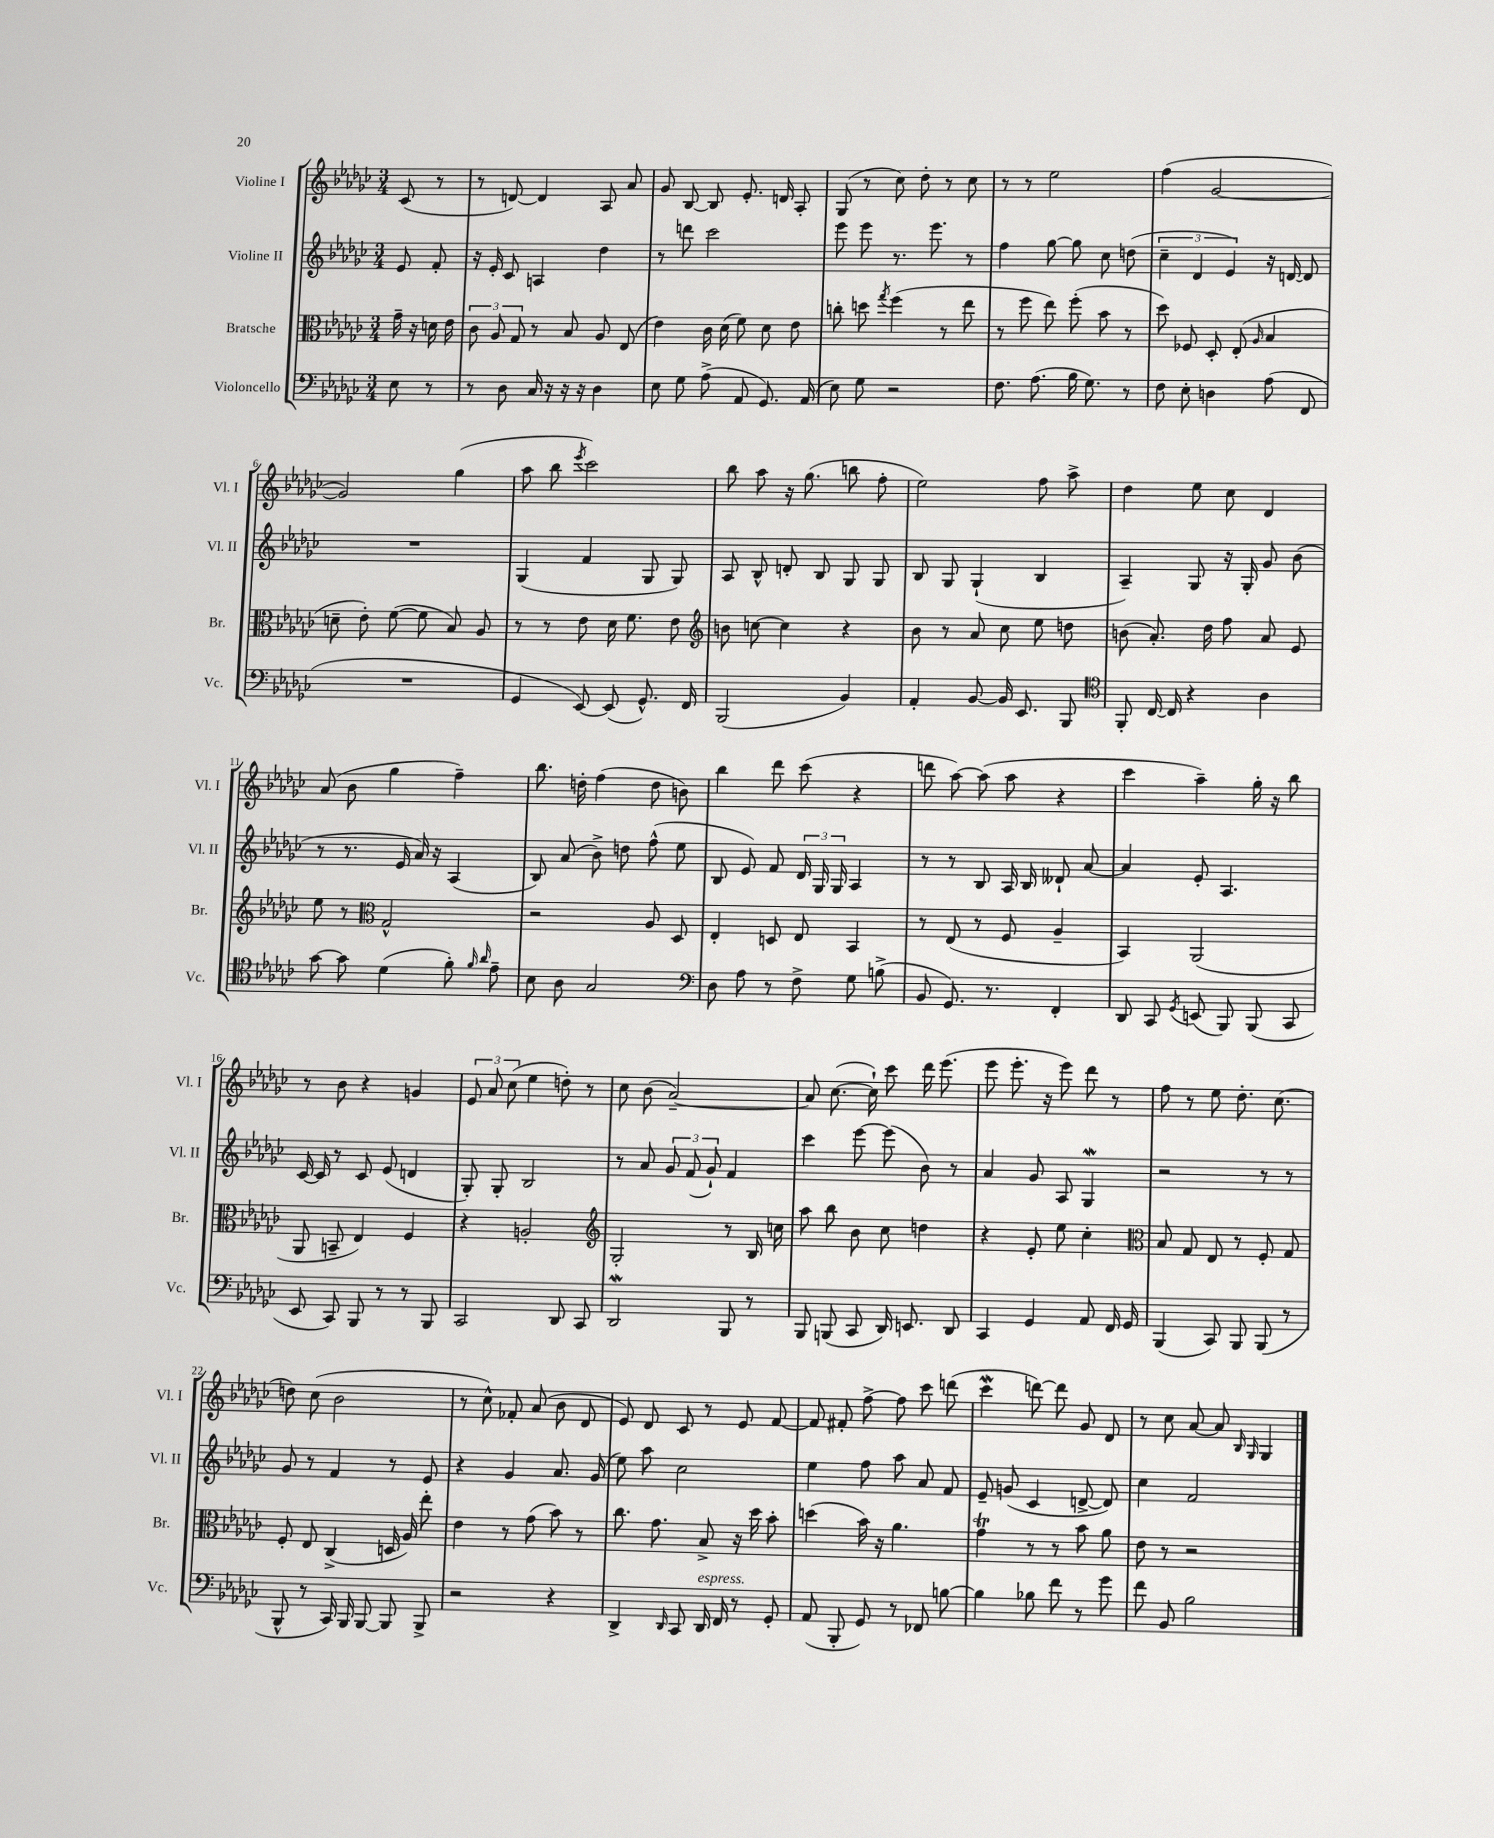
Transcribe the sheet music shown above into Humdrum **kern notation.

**kern	**kern	**kern	**kern
*part4	*part3	*part2	*part1
*staff4	*staff3	*staff2	*staff1
*I"Violoncello	*I"Bratsche	*I"Violine II	*I"Violine I
*I'Vc.	*I'Br.	*I'Vl. II	*I'Vl. I
*clefF4	*clefC3	*clefG2	*clefG2
*k[b-e-a-d-g-c-]	*k[b-e-a-d-g-c-]	*k[b-e-a-d-g-c-]	*k[b-e-a-d-g-c-]
*M3/4	*M3/4	*M3/4	*M3/4
=	=	=	=
8E-\	16g-~\	8e-/	(8c-/
.	16r	.	.
8r	16dn\	8f'/	8r
.	16e-\	.	.
=1	=1	=1	=1
8r	12c-\	16r	8r
.	.	16e-'/	.
.	12A-/	.	.
8D-\	.	8c-/	[8dn/)
.	12G-/	.	.
16C-/	8r	4An/	4d/]
16r	.	.	.
16r	8B-/	.	.
16r	.	.	.
4D-\	8A-/	4dd-\	8A-/
.	(8E-/	.	8a-/
=2	=2	=2	=2
8E-\	4e-\)	8r	8g-/
8G-\	.	8dddn\	[8B-/
(8A-^\	16c-\	2ccc-\	8B-/]
.	(16d-\	.	.
8AA-/	8f\)	.	8.e-'/
8.GG-/)	8d-\	.	.
.	.	.	16dn/
.	8e-\	.	8A-'/
(16AA-/	.	.	.
=3	=3	=3	=3
8E-\)	8ccn'\	8eee-\	(8G-/
8G-\	8ddn\	8eee-\	8r
.	8qgg-/	.	.
2r	(4ff\	8.r	8cc-\)
.	.	.	8dd-'\
.	.	8.eee-\	.
.	8r	.	8r
.	8ee-\	8r	8cc-\
=4	=4	=4	=4
8.F\	8r	4ff\	8r
.	8ff\	.	8r
(8.A-\	.	.	.
.	8ee-\)	[8gg-\	2ee-\
16B-\	(8ff'\	8gg-\]	.
8.G-\)	.	.	.
.	8b-\	8cc-\	.
8r	8r	(8ddn\	.
=5	=5	=5	=5
8F\	8dd-\)	6cc-~\	(4ff\
8E-'\	8F-X/	.	.
.	.	6d-/	.
4Dn\	8D-'/	.	[2g-/
.	.	6e-/)	.
.	(8E-'/	.	.
.	16qqA-/	.	.
(8A-\	4B-/	16r	.
.	.	[16dn/	.
8FF/	.	8d/]	.
!!LO:LB:g=z
=6	=6	=6	=6
2.r	8dn~\	2.r	2g-/])
.	8e-'\)	.	.
.	([8f\	.	.
.	8f\]	.	.
.	8B-/)	.	(4gg-\
.	8A-/	.	.
=7	=7	=7	=7
4GG-/	8r	(4G-/	8aa-\
.	8r	.	8bb-\
.	.	.	8qeee-/
[8EE-/)	8e-\	4f/	2ccc-\)
(8EE-/]	16d-\	.	.
.	8.f\	.	.
8.GG-^^/)	.	8G-/	.
.	8e-\	8G-/)	.
16FF/	.	.	.
=8	=8	=8	=8
*	*clefG2	*	*
(2BBB-/	8bn\	8A-/	8bb-\
.	[8ccn\	8B-^^/	8aa-\
.	4cc\]	8dn'/	16r
.	.	.	(8.gg-\
.	.	8B-/	.
4BB-/)	4r	8G-/	8bbn\
.	.	8G-/	8ff'\
=9	=9	=9	=9
4AA-'/	8b-\	8B-/	2ee-\)
.	8r	8G-/	.
[8BB-/	8a-/	(4G-`/	.
16BB-/]	8cc-\	.	.
8.EE-/	.	.	.
.	8ee-\	4B-/	8ff\
8BBB-/	8ddn\	.	8aa-^\
=10	=10	=10	=10
*clefC4	*	*	*
8FF'/	(8bn\	4A-~/)	4dd-\
[16C-/	8.a-'/)	.	.
16C-/]	.	.	.
4r	.	8G-/	8ee-\
.	16dd-\	.	.
.	8ff\	16r	8cc-\
.	.	16G-'/	.
4A-\	8a-/	8g-/	4d-/
.	8e-/	(8b-\	.
!!LO:LB:g=z
=11	=11	=11	=11
[8g-\	8ee-\	8r	(8a-/
8g-\]	8r	8.r	8b-\
*	*clefC3	*	*
(4d-\	2G-^^/	.	4gg-\
.	.	16e-/	.
.	.	16a-/)	.
.	.	16r	.
8f'\)	.	(4A-/	4ff~\)
16qqf/	.	.	.
16qqa-/	.	.	.
8e-~\	.	.	.
=12	=12	=12	=12
8B-\	2r	8B-/)	8.bb-\
8A-\	.	(8a-/	.
.	.	.	16ddn'\
2G-/	.	8b-^\)	(4ff\
.	.	8ddn\	.
.	8A-/	(8ff^^\	8dd\
.	8D-/	8ee-\	8bn\)
=13	=13	=13	=13
*clefF4	*	*	*
8D-\	4E-'/	8B-/	4bb-\
8A-\	.	8e-/)	.
8r	8Dn/	8f/	8ddd-\
8F^\	8E-/	24d-/	(8ccc-\
.	.	24G-/	.
.	.	24G-/	.
8G-\	4BB-/	4A-/	4r
(8Bn^\	.	.	.
=14	=14	=14	=14
8BB-/	8r	8r	8dddn\
8.GG-/)	(8E-/	8r	[8aa-\)
.	8r	8B-/	(8aa-\]
8.r	.	.	.
.	8F/	16A-/	8aa-\
.	.	16B-/	.
4FF'/	4A-~/	8d--X`/	4r
.	.	[8a-/	.
=15	=15	=15	=15
8DD-/	4BB-/)	4a-/]	4ccc-\
8CC-/	.	.	.
8qGG-/	.	.	.
(8EEn/	(2AA-/	8e-'/	4aa-~\)
8BBB-/)	.	4.A-/	.
(8BBB-/	.	.	16gg-'\
.	.	.	16r
8CC-/	.	.	8bb-\
!!LO:LB:g=z
=16	=16	=16	=16
8EE-/	8AA-/	[16c-/	8r
.	.	16c-/]	.
8CC-/)	8BBn~/	8r	8b-\
8BBB-/	4E-/)	8c-/	4r
8r	.	(8e-/	.
8r	4F/	4dn/	4gn/
8BBB-/	.	.	.
=17	=17	=17	=17
2CC-/	4r	8G-'/)	12e-/
.	.	.	12a-/
.	.	8G-'/	.
.	.	.	(12cc-\
.	2An'/	2B-/	4ee-\
8DD-/	.	.	8ddn'\)
8CC-/	.	.	8r
=18	=18	=18	=18
*	*clefG2	*	*
2DD-W/	2G-'/	8r	8cc-\
.	.	8a-/	(8b-\
.	.	12g-/	[2a-~/)
.	.	(12f/	.
.	.	12g-`/)	.
8BBB-/	8r	4f/	.
8r	16B-/	.	.
.	16ccn\	.	.
=19	=19	=19	=19
8BBB-/	8aa-\	4ccc-\	8a-/]
(8BBBn/	8bb-\	.	([8.cc-\
8CC-/	8b-\	[8eee-\	.
.	.	.	16cc-`\])
16DD-/)	8cc-\	(8eee-\]	8ccc-\
8.EEn/	.	.	.
.	4ddn\	8b-\)	16ddd-\
.	.	.	(8.eee-\
8DD-/	.	8r	.
=20	=20	=20	=20
4CC-/	4r	4a-/	8eee-\
.	.	.	8.eee-'\
4GG-/	8e-'/	8g-/	.
.	.	.	16r
.	8ee-\	8A-/	8eee-\)
8AA-/	4cc-'\	4G-w/	8ddd-\
16FF/	.	.	8r
16GG-/	.	.	.
=21	=21	=21	=21
*	*clefC3	*	*
(4BBB-/	8B-/	2r	8ff\
.	8G-/	.	8r
8CC-/)	8E-/	.	8ee-\
8BBB-/	8r	.	8.dd-'\
(8BBB-/	8F'/	8r	.
.	.	.	(8.cc-\
8r	8G-/	8r	.
!!LO:LB:g=z
=22	=22	=22	=22
8BBB-^^/	8F'/	8g-/	8ddn\)
8r	8E-/	8r	(8cc-\
16CC-/)	(4C-^/	4f/	2b-\
16BBB-/	.	.	.
[8BBB-/	.	.	.
8BBB-/]	16Dn/	8r	.
.	16A-/)	.	.
8BBB-^/	8ee-'\	8e-/	.
=23	=23	=23	=23
2r	4e-\	4r	8r
.	.	.	8cc-^^\)
.	8r	4g-/	8f-X'/
.	(8g-\	.	(8a-/
4r	8b-\)	8.a-/	8b-\
.	8r	.	8d-/
.	.	(16g-/	.
=24	=24	=24	=24
4DD-^/	8.cc-\	8ee-\)	8e-/)
.	.	8aa-\	8d-/
.	8.g-\	.	.
16qqDD-/	.	.	.
8CC-/	.	2cc-\	8c-/
!LO:TX:a:i:t=espress.	!	!	!
16DD-/	8B-^/	.	8r
16FF/	.	.	.
8r	16r	.	8e-/
.	16dd-\	.	.
8GG-'/	8b-'\	.	[8f/
=25	=25	=25	=25
(8AA-/	(4ddn\	4ee-\	8f/]
8BBB-'/	.	.	8f#X'/
8GG-/)	16b-\)	8ff\	[8ff^\
.	16r	.	.
8r	4.a-\	8aa-\	8ff\]
8FF-X/	.	8a-/	8ccc-\
[8Bn\	.	8f/	(8dddn\
=26	=26	=26	=26
4B\]	4g-T\	8e-~/	4ccc-w\
.	.	(8gn/	.
8B-X\	8r	4c-/	[8dddn\)
8f\	8r	.	8ddd\]
8r	8b-\	[8dn^/	8g-/
8g-\	8a-\	8d/])	8d-/
=27	=27	=27	=27
8f\	8e-\	4cc-\	8r
8BB-/	8r	.	8cc-\
2B-\	2r	2f/	[8a-/
.	.	.	8a-/]
.	.	.	16qqB-/
.	.	.	16qqG-/
.	.	.	4G-/
==	==	==	==
*-	*-	*-	*-
